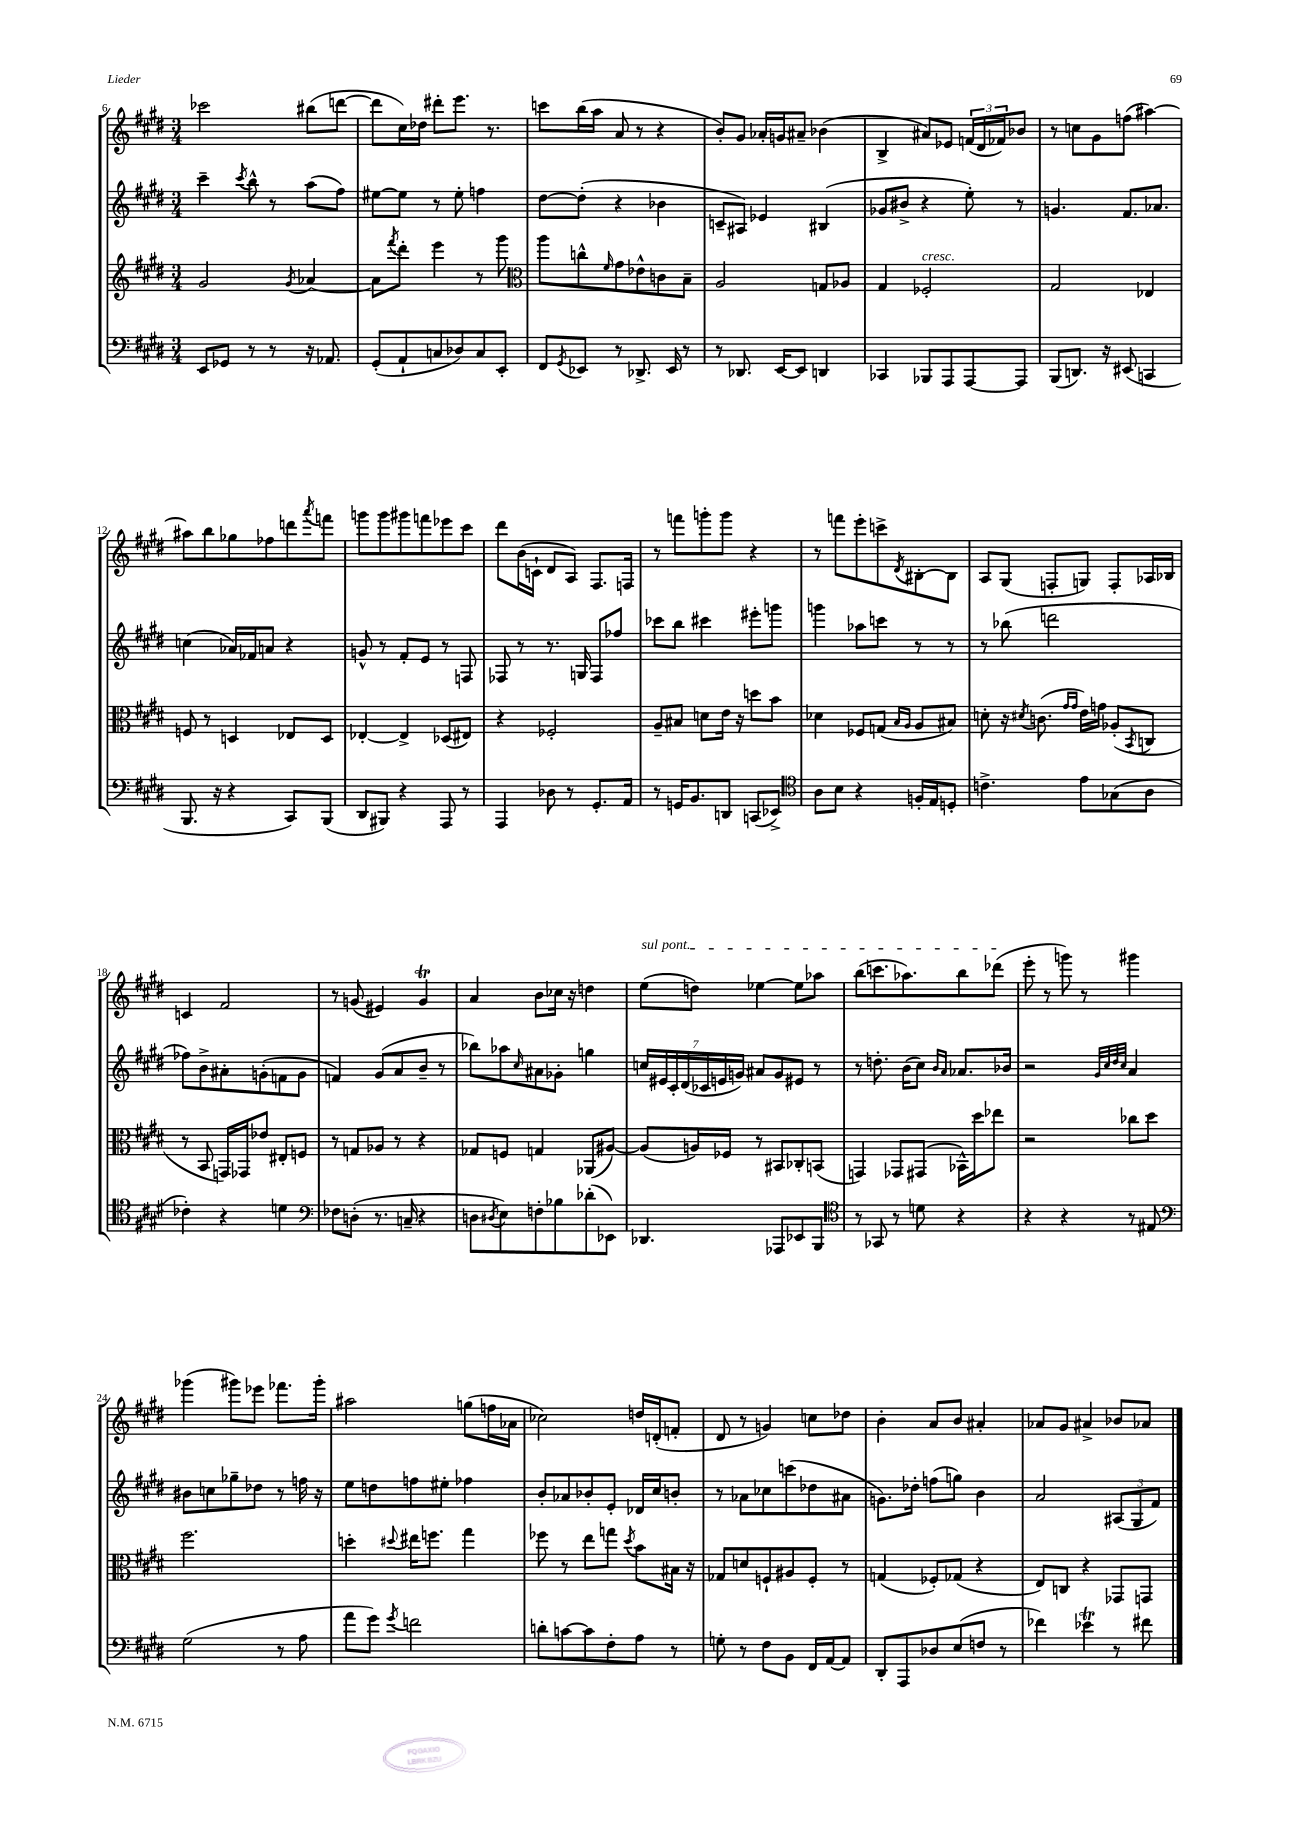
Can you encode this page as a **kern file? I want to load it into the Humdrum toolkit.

**kern	**kern	**kern	**kern
*staff4	*staff3	*staff2	*staff1
*clefF4	*clefG2	*clefG2	*clefG2
*k[f#c#g#d#]	*k[f#c#g#d#]	*k[f#c#g#d#]	*k[f#c#g#d#]
*M3/4	*M3/4	*M3/4	*M3/4
8EE/L	2g#/	4ccc#~\	2ccc-\
8GG-/J	.	.	.
.	.	8qccc#/	.
8r	.	8bb^^\	.
8r	.	8r	.
.	8qg#/	.	.
16r	[4a-/	(8aa\L	(8bb#\L
8.AA-/	.	.	.
.	.	8ff#\J)	[8ddd\J
=	=	=	=
(8GG#'/L	8a-\]L	[8ee#\L	8ddd\]L
.	8qfff#/	.	.
8AA`/	8ddd#'\J	8ee#\]J	16cc#\L)
.	.	.	16dd-\JJ
8C/	4eee\	8r	8ddd#'\L
8D-/)	.	8ee#'\	8.eee\J
8C/	8r	4ff\	.
.	.	.	8.r
8EE'/J	8ggg#\	.	.
=	=	=	=
*	*clefC3	*	*
8FF#/L	8aa\L	[8dd#\L	8ccc\L
8qGG#/	.	.	.
8EE-/J	8cc^^\	(8dd#'\]J	(16bb\L
.	.	.	16aa\JJ
.	16qqf#/	.	.
8r	8g#\	4r	8a/
8.DD-^/	8e-^^\	.	8r
.	8c\	4b-\	4r
16EE-/	.	.	.
8r	8B~\J	.	.
=	=	=	=
8r	2A/	8c~/L	8b'/L)
8.DD-/	.	8A#/J)	8g#/J
.	.	4e-/	16a-'/LL
[16EE/LK	.	.	16g/J
8EE/]J	.	.	8a#~/J
4DD/	8G/L	(4B#/	(4b-\
.	8A-/J	.	.
=	=	=	=
4CC-/	4G#/	8g-/L	4B^/
.	.	8b#^/J	.
8BBB-/L	2F-'/	4r	8a#/L)
8AAA/	.	.	8e-/J
[8AAA/	.	8ee'\)	(24f/LL
.	.	.	24d#/
.	.	.	24f-/J)
8AAA/]J	.	8r	8b-/J
=	=	=	=
(8BBB/L	2G#/	4.g/	8r
8.DD/J)	.	.	8cc\L
.	.	.	8g#\
16r	.	.	.
(8EE#/	.	8.f#/L	(8ff\J
4CC/	4E-/	.	[4aa#\)
.	.	8.a-/J	.
=	=	=	=
8.BBB/	8F/	(4cc\	8aa#\]L
.	8r	.	8bb\
16r	.	.	.
4r	4D/	16a-/LL)	8gg-\
.	.	16f-/J	.
.	.	8a/J	8ff-\
8CC#/L)	8E-/L	4r	8ddd\
.	.	.	8qaaa/
(8BBB/J	8D/J	.	8fff\J
=	=	=	=
8DD#/L	[4E-'/	8g^^/	8ggg\L
8BBB#/J)	.	8r	8ggg\
4r	4E-^/]	8f#'/L	8ggg#\
.	.	8e/J	8fff\
8AAA/	(8D-/L	8r	8eee-\
8r	8E#/J)	8F/	8ccc#\J
=	=	=	=
4AAA/	4r	8F-/	8ddd#\L
.	.	8r	(16b\L
.	.	.	16c`\JJ
8D-\	2F-'/	8.r	8d#/L
8r	.	.	8A/J)
.	.	16G/	.
8.GG#'/L	.	8F-/L	8.F#/L
.	.	8ff-/J	.
16AA/Jk	.	.	16F/Jk
=	=	=	=
8r	8A~/L	8ccc-\L	8r
16GG/LK	8B#/J	8bb\J	8fff\L
8.BB/	.	.	.
.	8d\L	4ccc#\	8ggg'\
8DD/J	16e\Jk	.	8ggg\J
.	16r	.	.
(8CC/L	8dd\L	8eee#'\L	4r
8EE-^/J)	8b\J	8ggg\J	.
=	=	=	=
*clefC4	*	*	*
8A\L	4d-\	4ggg\	8r
8B\J	.	.	8fff\L
4r	8F-/L	8aa-\L	8eee'\
.	(8G/J	8ccc\J	8ccc^\
.	16qqB/LL	.	.
.	16qqA/JJ	.	8qd#/
16F'/LL	8A/L	8r	[8B#'\
16E/J	.	.	.
8D'/J	8B#/J)	8r	8B#\]J
=	=	=	=
4.c^\	8d'\	8r	8A/L
.	16r	(8bb-\	(8G#/J
.	8qd#/	.	.
.	(8.c\	.	.
.	.	2ddd\	8F'/L
.	16qqg#/LL	.	.
.	16qqg#/JJ	.	.
8e\L	16e\LL)	.	8G/J)
.	16g\JJ	.	.
(8G-\	(8A-'/L	.	8F'/L
.	8qBB/	.	.
8A\J	8C/J	.	16A-/L
.	.	.	16B-/JJ
=	=	=	=
4c-'\)	8r	8ff-\L)	4c/
.	8BB/	8b^\	.
4r	16GG/LL)	8a#'\	2f#/
.	16GG-/J	.	.
.	8e-/J	(8g'\	.
4d\	8E#'/L	8f\	.
.	8F/J	8g\J	.
=	=	=	=
*clefF4	*	*	*
8F-\L	8r	4f/)	8r
(8D'\J	8G/L	.	(8g/
8.r	8A-/J	(8g#/L	4e#/)
.	8r	8a/	.
16C~/	.	.	.
4r	4r	8b~/J	4g/
.	.	8r	.
=	=	=	=
8D\L	8G-/L	8bb-\L)	4a/
8qD#/	.	.	.
8E\)	8F/J	8aa-\	.
.	.	16qqcc#/	.
8F'\	4G/	8a#\	8b\L
8B-\	.	8g-'\J	16cc-\Jk
.	.	.	16r
(8d-'\	(8AA-/L	4gg\	4dd\
8EE-\J)	[8A#/J)	.	.
=	=	=	=
4.DD-/	(8A#/]L	28cc/LL	(8ee\L
.	.	28e#/	.
.	.	28c#'/	.
.	.	(28d#/	.
.	16A/L)	.	8dd\J)
.	.	28c-/	.
.	.	28e/	.
.	16F-/JJ	.	.
.	.	28g/JJ)	.
.	8r	8a#/L	[4ee-\
8AAA-/L	8BB#/L	8g/	.
8EE-/	8C-'/	8e#/J	8ee-\]L
8BBB/J	(8BB/J	8r	8aa-\J
=	=	=	=
*clefC4	*	*	*
8r	4GG/)	8r	(8bb\L
8GG-/	.	8.dd'\	8.ccc\
8r	8GG-/L	.	.
.	.	(16b\LK	8.aa-\)
8d\	(8GG#/J	8cc#\J)	.
.	.	16qqb/LL	.
.	.	16qqa/JJ	.
4r	16BB-^^\LL)	8.a-/L	8bb\
.	16dd#\J	.	.
.	8ee-\J	.	(8ddd-\J
.	.	16b-/Jk	.
=	=	=	=
4r	2r	2r	8eee'\
.	.	.	8r
4r	.	.	8ggg\)
.	.	.	8r
.	.	32qqg#/LLL	.
.	.	32qqcc#/	.
.	.	32qqdd#/	.
.	.	32qqcc#/JJJ	.
8r	8cc-\L	4a/	4ggg#\
8E#/	8dd#\J	.	.
=	=	=	=
*clefF4	*	*	*
(2G#\	2.ff#\	8b#\L	(4ggg-\
.	.	8cc\	.
.	.	8gg-~\	8ggg#\L)
.	.	8dd-\J	8eee-\J
8r	.	8r	8.fff-\L
8A\	.	16ff\	.
.	.	16r	16ggg#'\Jk
=	=	=	=
8a\L	4dd'\	8ee\L	2aa#\
8g#\J)	.	8dd\	.
8qg#/	8qqdd#/	.	.
2f\	16ee#\LK	8ff\	.
.	8.ff\J	.	.
.	.	8ee#'\J	.
.	4gg#\	4ff-\	(8gg\L
.	.	.	16ff\L
.	.	.	16a-\JJ
=	=	=	=
8d'\L	8ff-\	8b'/L	2cc-\)
[8c\	8r	8a-/	.
8c\]	8ee\L	8b-'/	.
8F#'\	8gg\J	8e'/J	.
.	8qdd#/	.	.
8A\J	8b\L	16d-/LL	16dd/LL
.	.	16cc#/J	(16d'/J
8r	16B#\Jk	8b'/J	8f'/J
.	16r	.	.
=	=	=	=
8G'\	8G-/L	8r	8d#/
8r	8d/	8a-\L	8r
8F#\L	8F`/	8cc-\	4g/)
8BB\J	8A#/	(8ccc\	.
16FF#/LL	8F'/J	8dd-\	8cc\L
[16AA/J	.	.	.
8AA/]J	8r	8a#\J	8dd-\J
=	=	=	=
8DD#'/L	(4G/	8.g\L)	4b'\
8AAA/	.	.	.
.	.	16dd-'\Jk	.
8D-/	8F-'/L)	(8ff\L	8a/L
(8E/	(8G-/J	8gg\J)	8b/J
8F/J	4r	4b\	4a#'/
8r	.	.	.
=	=	=	=
4f-\)	8E/L)	2a/	8a-/L
.	8C/J	.	8g#/J
4e-\	4r	.	4a#^/
8r	8GG-/L	(12A#/L	8b-/L
.	.	12G#/	.
8f#\	8GG/J	.	8a-/J
.	.	12f#/J)	.
==	==	==	==
*-	*-	*-	*-
